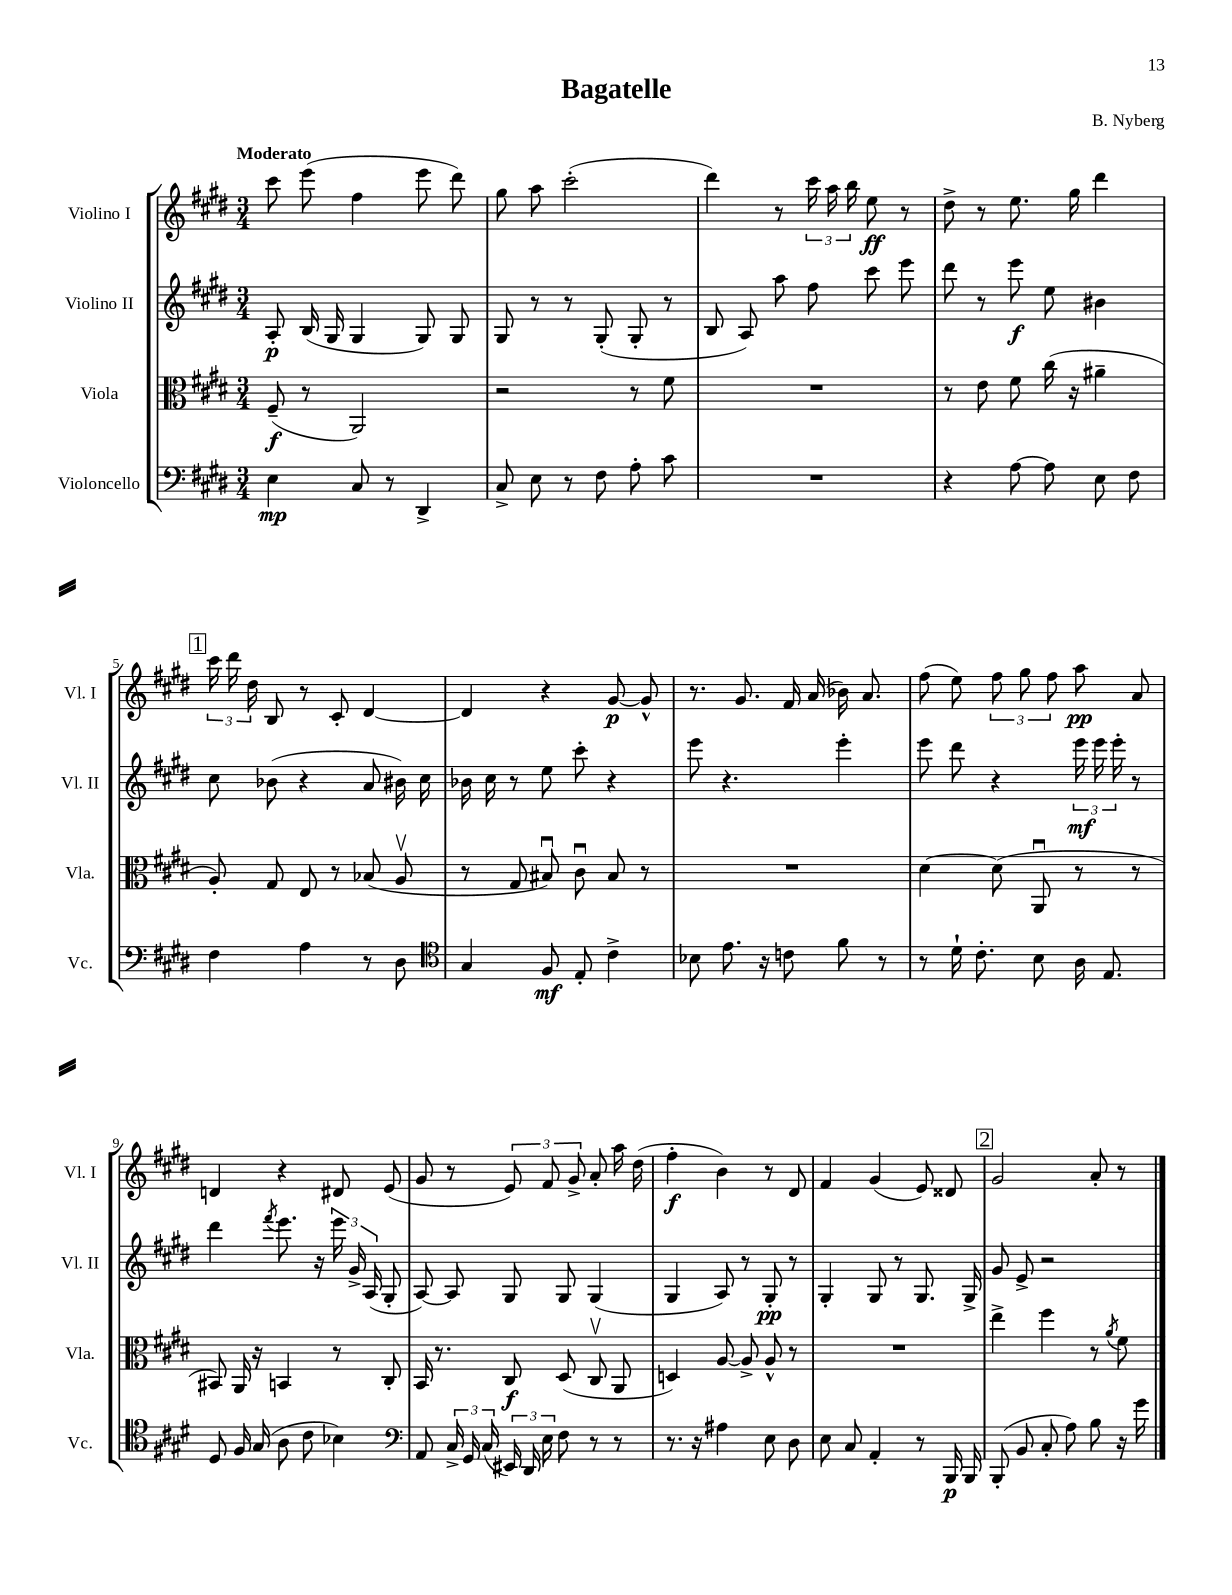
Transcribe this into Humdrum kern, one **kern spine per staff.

**kern	**kern	**kern	**kern
*staff4	*staff3	*staff2	*staff1
*clefF4	*clefC3	*clefG2	*clefG2
*k[f#c#g#d#]	*k[f#c#g#d#]	*k[f#c#g#d#]	*k[f#c#g#d#]
*M3/4	*M3/4	*M3/4	*M3/4
4E	(8F#~	8A'	8ccc#
.	8r	(16B	(8eee
.	.	16G#	.
8C#	2AA)	4G#	4ff#
8r	.	.	.
4DD#^	.	8G#)	8eee
.	.	8G#	8ddd#)
=	=	=	=
8C#^	2r	8G#	8gg#
8E	.	8r	8aa
8r	.	8r	(2ccc#'
8F#	.	(8G#'	.
8A'	8r	8G#'	.
8c#	8f#	8r	.
=	=	=	=
2.r	2.r	8B	4ddd#)
.	.	8A)	.
.	.	8aa	8r
.	.	8ff#	24ccc#
.	.	.	24aa
.	.	.	24bb
.	.	8ccc#	8ee
.	.	8eee	8r
=	=	=	=
4r	8r	8ddd#	8dd#^
.	8e	8r	8r
[8A	8f#	8eee	8.ee
8A]	(16cc#	8ee	.
.	16r	.	16gg#
8E	4a#~	4b#	4ddd#
8F#	.	.	.
=	=	=	=
4F#	8A')	8cc#	24ccc#
.	.	.	24ddd#
.	.	.	24dd#
.	8G#	(8b-	8B
4A	8E	4r	8r
.	8r	.	8c#'
8r	(8B-	8a	[4d#
8D#	8Av	16b#)	.
.	.	16cc#	.
=	=	=	=
*clefC4	*	*	*
4G#	8r	16b-	4d#]
.	.	16cc#	.
.	8G#	8r	.
8F#	8B#u)	8ee	4r
8E'	8c#u	8ccc#'	.
4c#^	8B#	4r	[8g#
.	8r	.	8g#^^]
=	=	=	=
8B-	2.r	8eee	8.r
8.e	.	4.r	.
.	.	.	8.g#
16r	.	.	.
8c	.	.	16f#
.	.	.	(16a
8f#	.	4eee'	16b-)
.	.	.	8.a
8r	.	.	.
=	=	=	=
8r	[4d#	8eee	(8ff#
16d#`	.	8ddd#	8ee)
8.c#'	.	.	.
.	(8d#]	4r	12ff#
.	.	.	12gg#
8B	8AAu	.	.
.	.	.	12ff#
16A	8r	24eee	8aa
.	.	24eee	.
8.E	.	.	.
.	.	24eee'	.
.	8r	8r	8a
=	=	=	=
8D#	8BB#)	4ddd#	4d
16F#	16AA	.	.
(16G#	16r	.	.
.	.	8qfff#	.
8A	4BB	8.eee	4r
8c#	.	.	.
.	.	16r	.
4B-)	8r	24eee	8d#
.	.	24g#^	.
.	.	(24A	.
.	8C#'	8G#'	(8e
=	=	=	=
*clefF4	*	*	*
8AA	16BB	[8A)	8g#
.	8.r	.	.
24C#^	.	8A]	8r
24GG#	.	.	.
(24C#	.	.	.
24EE#)	8C#	8G#	12e)
24DD#	.	.	.
24E	.	.	12f#
8F#	(8D#	8G#	.
.	.	.	12g#^
8r	8C#v	(4G#	8a'
8r	8AA	.	16aa
.	.	.	(16dd#
=	=	=	=
8.r	4D)	4G#	4ff#'
16r	.	.	.
4A#	[8A	8A)	4b)
.	8A^]	8r	.
8E	8A^^	8G#'	8r
8D#	8r	8r	8d#
=	=	=	=
8E	2.r	4G#'	4f#
8C#	.	.	.
4AA'	.	8G#	(4g#
.	.	8r	.
8r	.	8.G#	8e)
16BBB	.	.	8d##
16BBB	.	16G#^	.
=	=	=	=
(8BBB'	4ee^	8g#	2g#
8BB	.	8e^	.
8C#'	4ff#	2r	.
8A)	.	.	.
8B	8r	.	8a'
.	8qa	.	.
16r	8f#	.	8r
16g#	.	.	.
==	==	==	==
*-	*-	*-	*-
